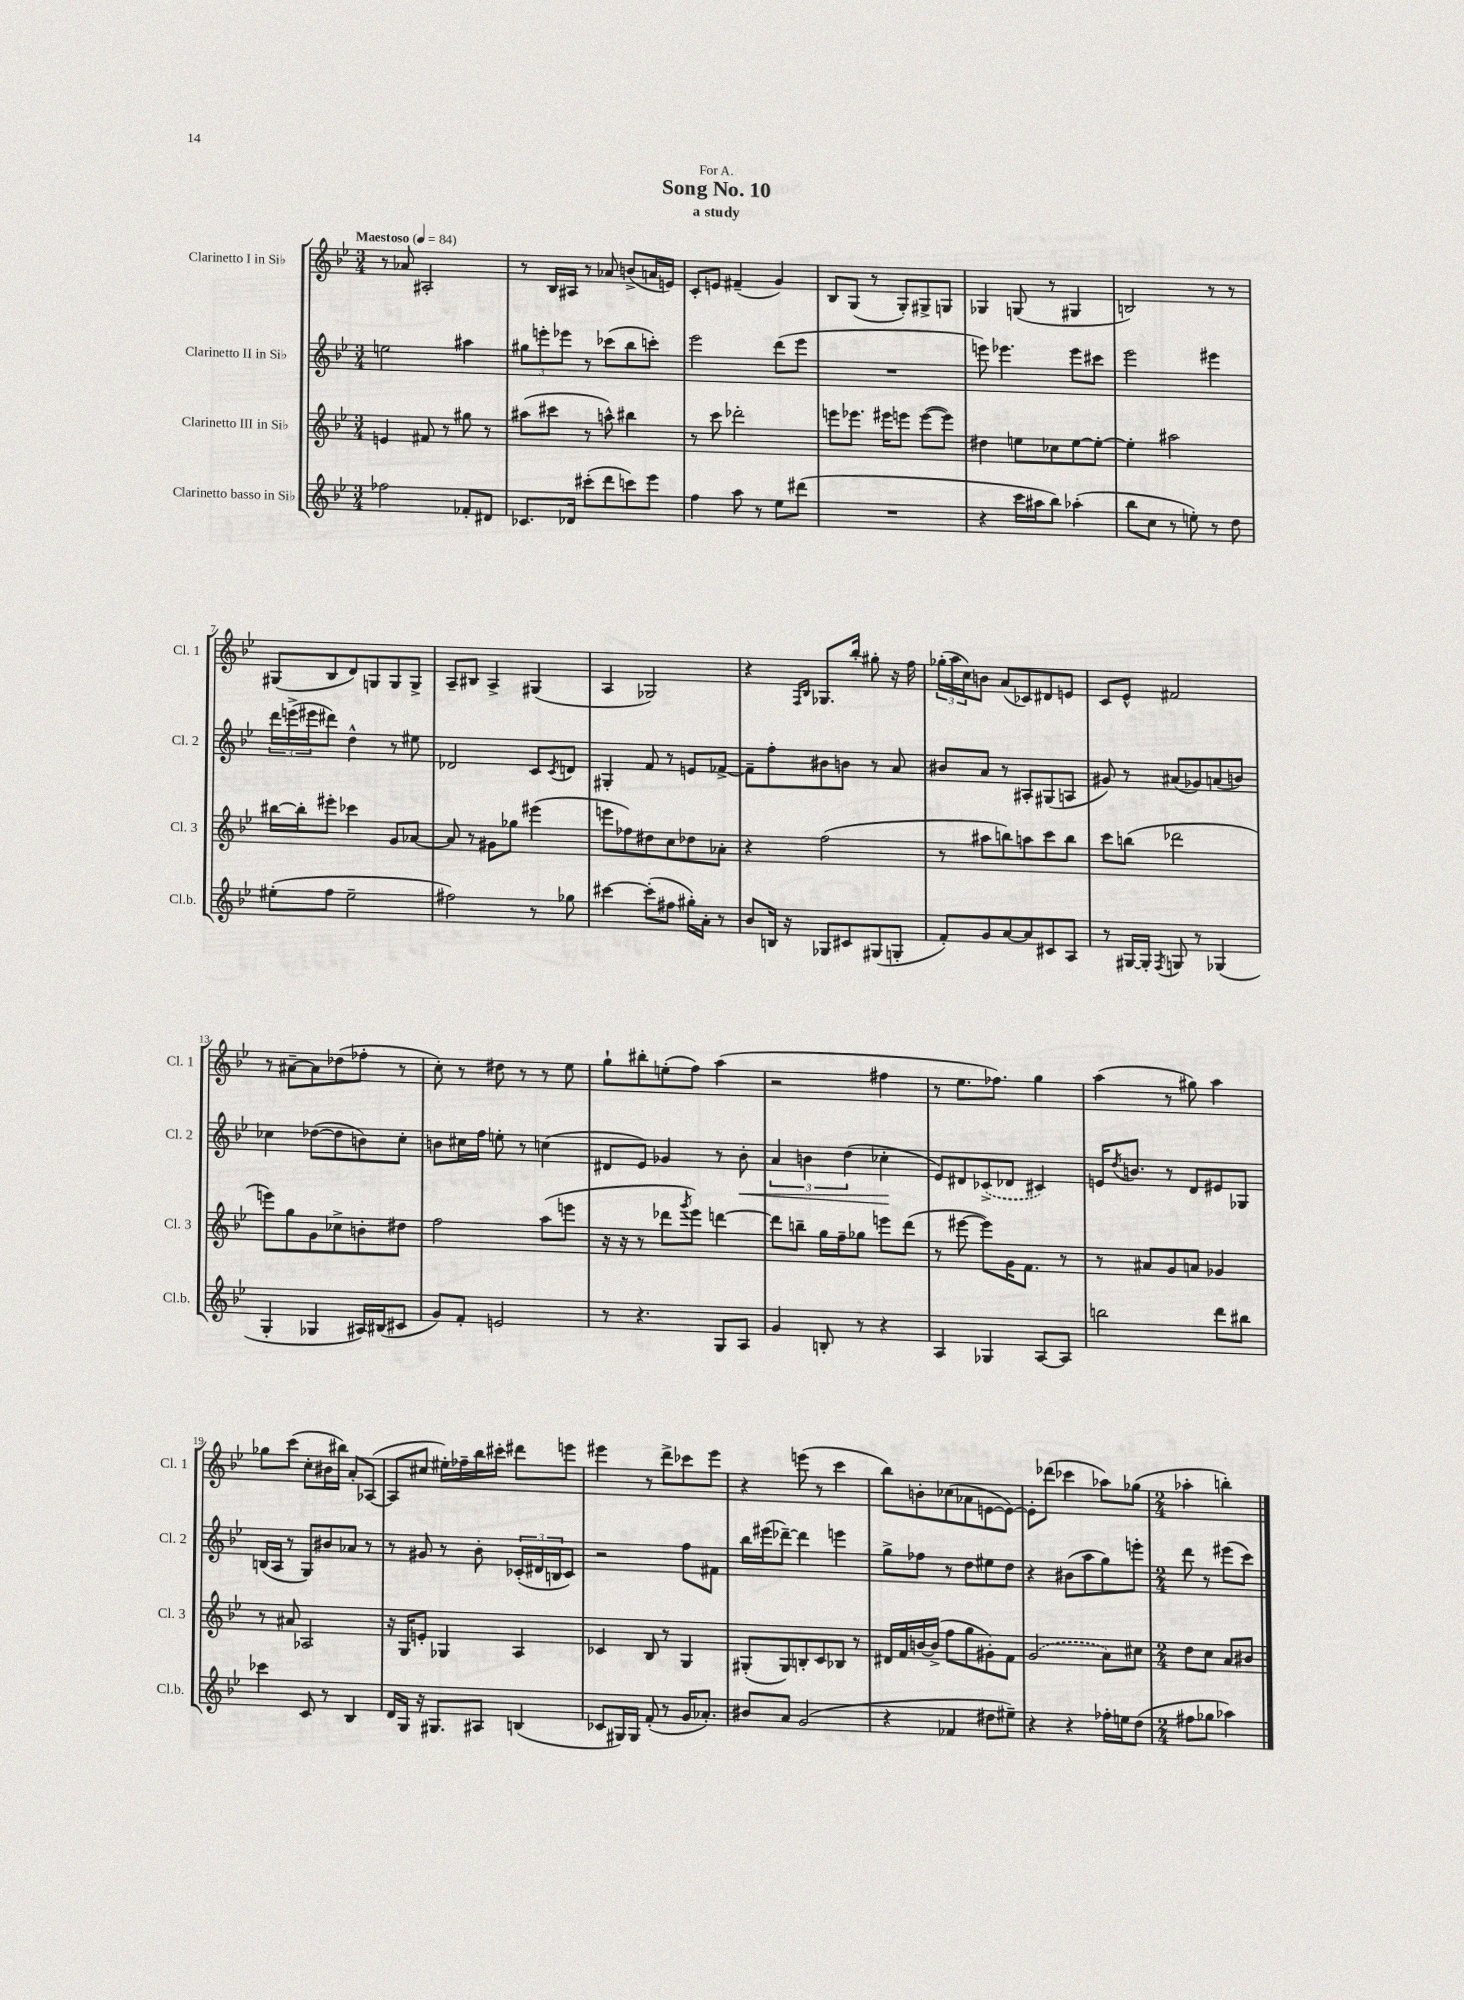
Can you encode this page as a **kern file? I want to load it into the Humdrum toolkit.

**kern	**kern	**kern	**kern
*staff4	*staff3	*staff2	*staff1
*clefG2	*clefG2	*clefG2	*clefG2
*k[b-e-]	*k[b-e-]	*k[b-e-]	*k[b-e-]
*M3/4	*M3/4	*M3/4	*M3/4
*MM84	*MM84	*MM84	*MM84
2ff-\	4e/	2ee\	8r
.	.	.	8a-/
.	8f#/	.	2A#'/
.	8r	.	.
8f-'/L	8gg#\	4aa#\	.
8d#/J	8r	.	.
=	=	=	=
8.c-/L	(8aa#\L	12gg#\L	8r
.	.	12eee'\	.
.	8ccc#\J	.	16B-/LL
.	.	12eee-\J	.
16d-/Jk	.	.	16A#/JJ
(8ccc#'\L	8r	8r	8r
8ddd\	8aa^^\)	(8ccc-\L	8a-/
8ccc\)	4bb#\	8bb-\	(8b^/L
8eee-\J	.	8ccc'\J)	16a/L
.	.	.	16e/JJ)
=	=	=	=
4ff\	8r	2eee-\	8c'/L
.	8ccc\	.	8e/J
8aa\	2ddd-'\	.	(4f#~/
8r	.	.	.
8ee-\L	.	(8ddd\L	4g/)
(8ddd#\J	.	8eee-\J	.
=	=	=	=
2.r	8eee\L	2.r	8B-/L
.	8.eee-\J	.	(8G/J
.	.	.	8r
.	16eee#\LK	.	.
.	8eee\J	.	8G'/L)
.	([8eee\L	.	8G#^/
.	8eee\]J)	.	8G/J
=	=	=	=
4r	4dd#\	8eee\)	4G-/
.	.	4.eee-\	.
16ccc\LL	8ee\L	.	(8G/
16aa#\J	.	.	.
8bb-\J)	8cc-\	.	8r
(4aa-'\	[8ee\	8eee-\L	4G#/
.	8ee'\_J	8ccc#\J	.
=	=	=	=
8bb-\L	4ee'\]	2eee-\	2B/)
8cc\J	.	.	.
8r	2aa#\	.	.
8ee'\)	.	.	.
8r	.	4eee#\	8r
8dd\	.	.	8r
=	=	=	=
(8ee#'\L	[16bb#\LL	24ddd\LL	(8G#/L
.	.	(24eee^\	.
.	16bb#'\]J	.	.
.	.	24eee#\J	.
8ff\J	8eee#'\J	8ddd#\J)	8B-/
2ee#~\	4ccc-\	4dd^^\	8d/)
.	.	.	8G/
.	8g/L	8r	8G/
.	[8a-/J	8ee#\	8G^/J
=	=	=	=
2ff#\)	8a-/]	2d-/	8A~/L
.	8r	.	8B#/J
.	8g#\L	.	4A^/
.	8gg-\J	.	.
8r	(4eee#\	8c/L	(4G#/
.	.	8qc/	.
8gg-\	.	8d/J	.
=	=	=	=
[4ccc#\	8eee\L	4G#'/	4A/
.	8ff-\)	.	.
(8ccc#'\]L	8dd#\	8f/	2G-/)
8ff#\J	8cc\	8r	.
16gg#'\LL)	8dd-\	8e/L	.
16a'\JJ	.	.	.
8r	8a-'\J	[8f-^/J	.
=	=	=	=
8b-/L	4r	8f-~\]L	4r
16B/Jk	.	8ff'\	.
16r	.	.	.
.	.	.	16qqF/LL
.	.	.	16qqB-/JJ
8G-/L	(2ff\	8b#\	8.G-/L
8c#/	.	8b\J	.
.	.	.	16bb-'/Jk
(8G#/	.	8r	8gg#'\
8G'/J	.	8a/	16r
.	.	.	16ff\
=	=	=	=
8f'/L)	8r	8b#/L	(24gg-'\LL
.	.	.	24aa\
.	.	.	24cc\J)
8g/	8aa#\L	8a/J	8b\J
[8a/	8bb\)	8r	(8a/L
8a/]	8aa\	8A#'/L	8c-/)
8c#/	8ccc\	(8G#/	8d#/
8A/J	8bb\J	8A/J	8e/J
=	=	=	=
8r	8ccc\L	8g#/)	8c/L
[16G#/LL	(8bb\J	8r	8e-^^/J
16G#'/]JJ	.	.	.
8qF/	.	.	.
8G/	2ddd-\	(8a#/L	2f#/
8r	.	8g-/)	.
(4G-/	.	(8a/	.
.	.	8b/J)	.
=	=	=	=
4G'/	8eee\L)	4cc-\	8r
.	8gg\	.	[8a#~\L
4G-/	8g\	([8dd-\L	8a#\]
.	8cc-^\	8dd-\]	(8dd-\
16A#/LL)	8b'\	8b\)	8ff-'\J
(16B#/J	.	.	.
8c#/J	8dd#\J	8cc-'\J	8r
=	=	=	=
8g/L)	2ff\	8b\L	8cc'\)
8f'/J	.	16cc#\L	8r
.	.	16ff\JJ	.
2e/	.	8ee'\	8dd#\
.	.	8r	8r
.	(8aa\L	(4cc\	8r
.	8eee\J	.	8ee-\
=	=	=	=
8r	16r	8d#/L	8gg`\L
.	16r	.	.
4.r	8r	8e-/J)	8bb#'\
.	8ddd-\L	4g-/	(8ee'\
.	8qggg/	.	.
.	8eee-\J)	.	8ff\J)
8G/L	[4ddd\	8r	(4aa\
8A/J	.	8b-'\	.
=	=	=	=
4g/	8ddd\]L	6a/	2r
.	8bb~\J	.	.
.	.	6b\	.
8B'/	16gg\LL	.	.
.	16ff~\J	.	.
.	.	(6dd\	.
8r	8gg-\J	.	.
4r	8eee\L	4cc-'\	4ff#\
.	(8ddd\J	.	.
=	=	=	=
4A/	8r	8e-/L)	8r
.	[8eee#\	8d#/	8.ee-\L
4G-/	8eee#\]L)	(8c-^/	.
.	.	.	8.ff-\J)
.	16g\K	8d-/J	.
.	8.f\J	.	.
[8A/L	.	4c#/)	4gg\
8A/]J	8r	.	.
=	=	=	=
2bb\	8r	16e/LK	(4aa\
.	.	8qdd/	.
.	.	8.b/J	.
.	8a#/L	.	.
.	8g/	8r	8r
.	8a/J	8d/L	8gg#\)
8ddd\L	4g-/	8e#/	4aa\
8bb#\J	.	8G-/J	.
=	=	=	=
4ccc-\	8r	(16B/LL	8gg-\L
.	.	16A/JJ	.
.	8a#/	8r	(8ccc\J
8c/	2A-/	8G/L)	8cc'\L
8r	.	8b#/	16b#\L
.	.	.	16bb#\JJ)
4B-/	.	8a-/J	8a'/L
.	.	8r	([8A-/J
=	=	=	=
16d/LL	16r	8r	8A-/]L
16G/JJ	16G/LK	.	.
16r	8e'/J	8g#/	8cc#/J
8.G#/L	.	.	.
.	4G-/	8r	16ee#'\LL)
.	.	.	16ff-~\
8A#/J	.	8b-'\	16bb-\
.	.	.	16ccc#'\JJ
(4B/	4A/	(24c-'/LL	8ddd#\L
.	.	24d#/	.
.	.	24B/J	.
.	.	8c-/J)	8eee\J
=	=	=	=
8c-/L	4c-/	2r	4eee#\
16G#/L)	.	.	.
16G#/JJ	.	.	.
(8f'/	8B-/	.	8r
8r	8r	.	8ddd^\L
16g/LK	4G/	8ff\L	8ccc-\
8.a-'/J)	.	.	.
.	.	8f#\J	8eee#\J
=	=	=	=
8b#/L	(8G#'/L	16bb-\LL	4r
.	.	(16eee#\J	.
8a/J	8G#/)	[8ddd-~\J)	.
(2g/	8B'/	4ddd-\]	(8eee\
.	8c/	.	8r
.	8B-/J	4eee\	4ccc\
.	8r	.	.
=	=	=	=
4r	16d#/LL	8gg^\L	8bb-\L)
.	16f/	.	.
.	[16b/	8ff-\J	8b'\
.	(16b^/]JJ	.	.
4f-/	8ff\L	8r	(8cc-\
.	8gg\	8dd\L	8a-\
8dd#\L	8g#'\)	8ee#\	[8e\
8ee#~\J)	8f\J	8dd\J	8e\_J)
=	=	=	=
4r	(2g/	4r	8e'\]L
.	.	.	(8ddd-\J
4r	.	(8b#\L	4ccc-\
.	.	8aa\	.
16ff-'\LL	8a\L)	8gg\)	8aa-\L)
16ee\J	.	.	.
(8dd\J	8cc#\J	8eee'\J	(8gg-\J
=	=	=	=
*M2/4	*M2/4	*M2/4	*M2/4
8ff#\L	8dd\L	8ddd\	4aa-'\
8gg-\J	8cc\J	8r	.
4aa-\)	8a/L	(8eee#\L	4bb'\)
.	8b#/J	8ccc\J)	.
==	==	==	==
*-	*-	*-	*-
